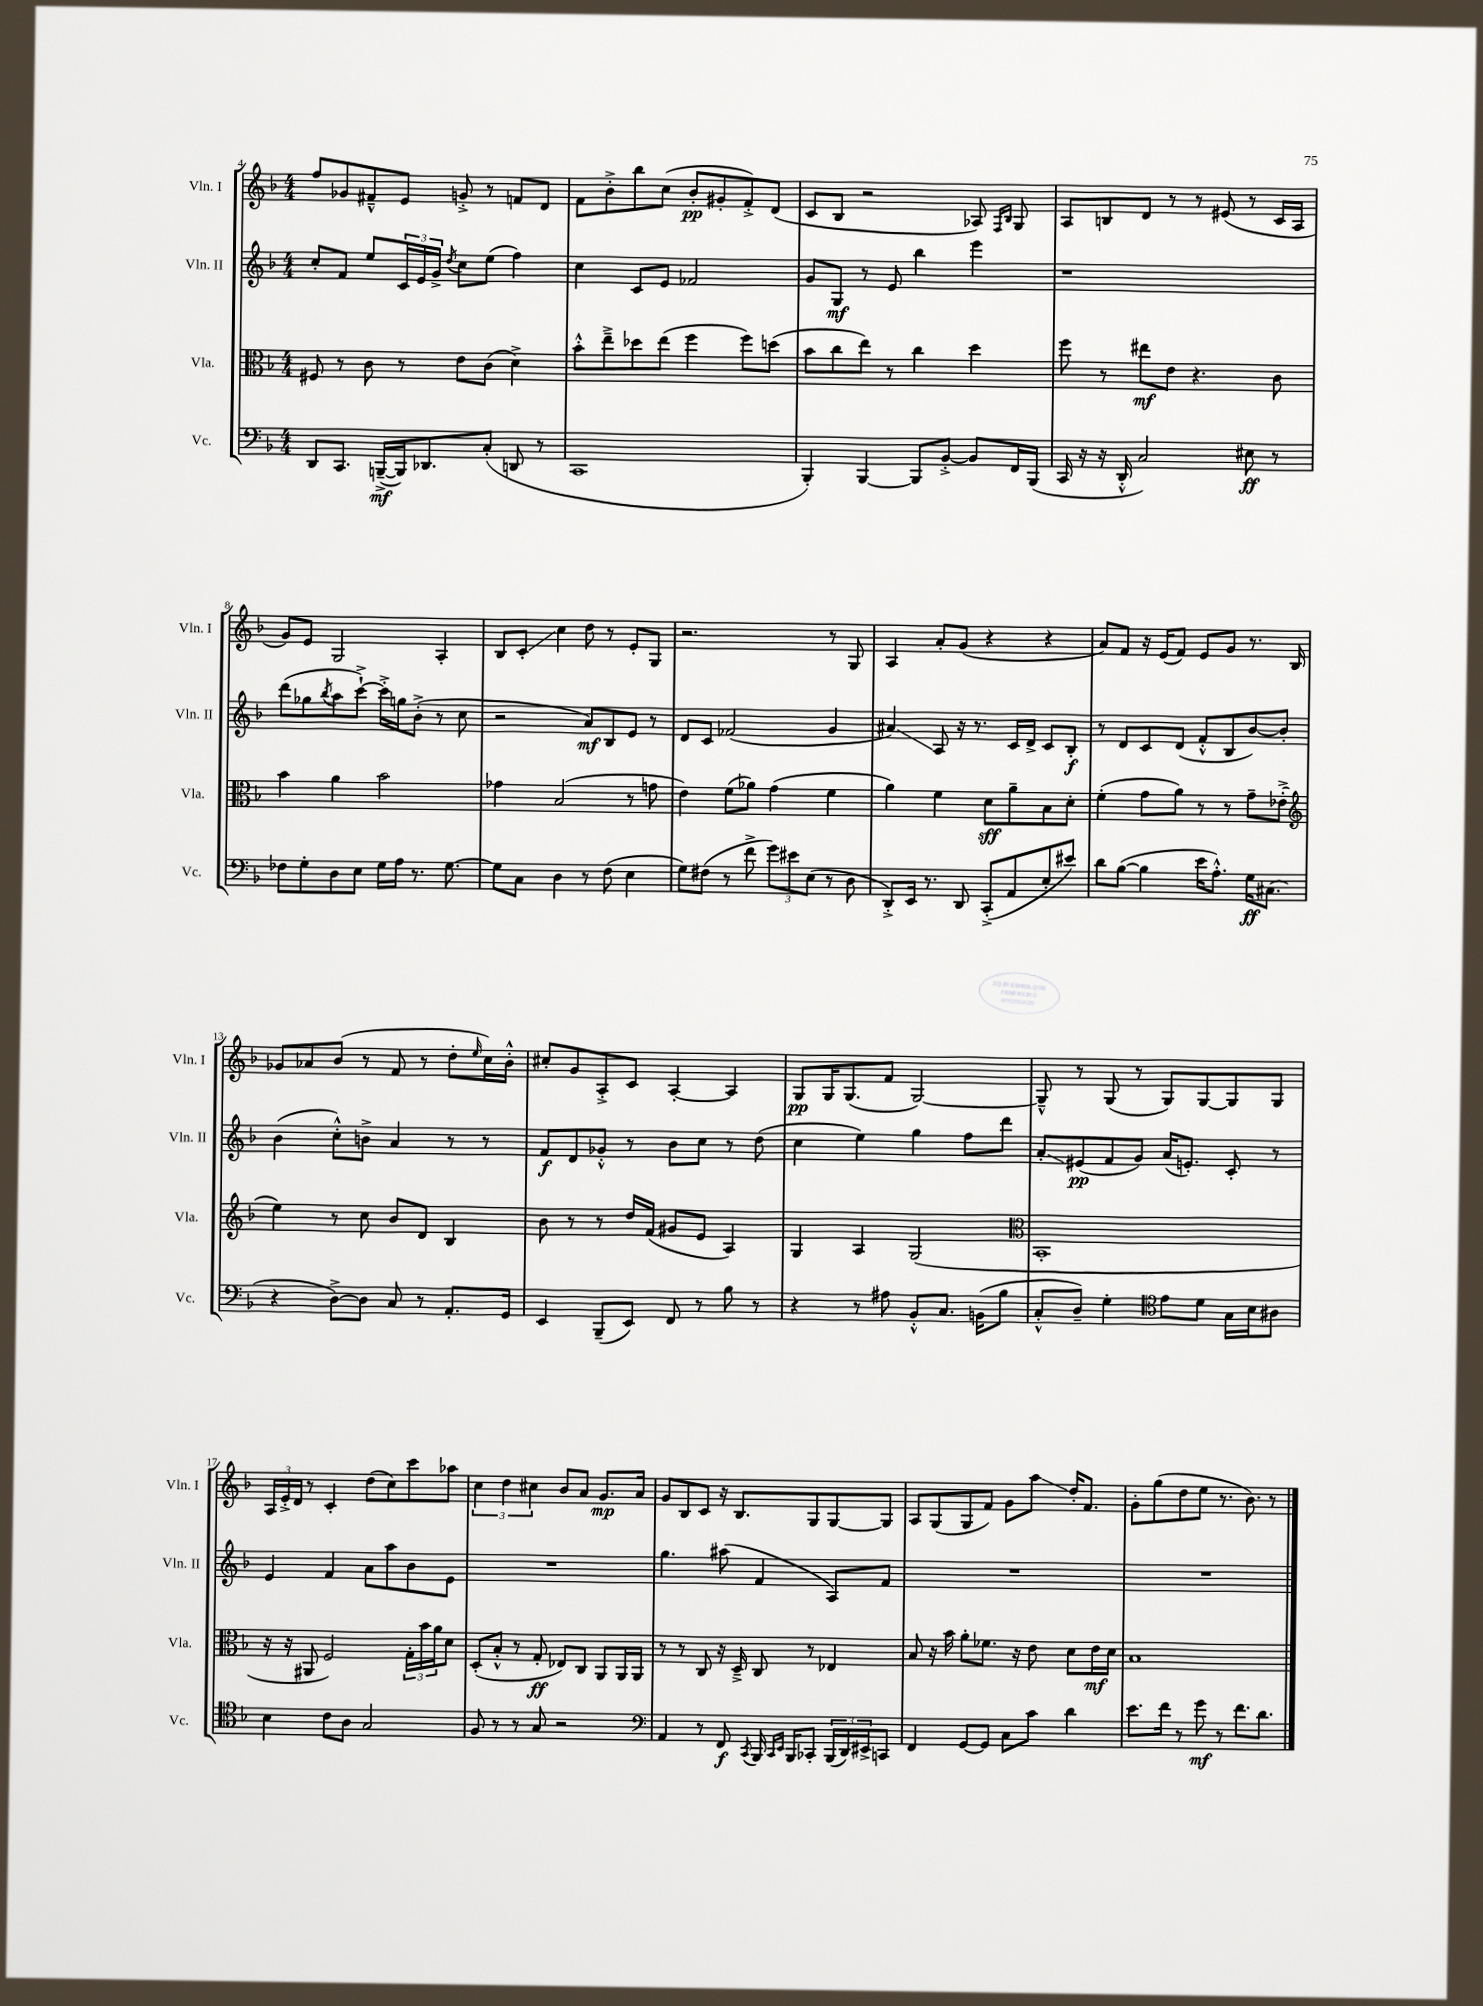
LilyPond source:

<<
\new StaffGroup <<
\new Staff = "s0" \with { instrumentName = "Vln. I" shortInstrumentName = "Vln. I" } {
    \clef treble \key f \major \numericTimeSignature \time 4/4
    f''8 ges'8 fis'8---^ e'8 g'8-.-> r8 f'8 d'8 |
    f'8 bes'8-.-> bes''8 c''8( bes'8-.\pp gis'8-. f'8-.->) d'8( |
    c'8 bes8 r2 aes8) \grace { f16 bes16 } g8 |
    a8 b8 d'8 r8 r8 eis'8( r8 c'16 a16 |
    g'8) e'8 g2 a4-. |
    bes8 c'8-.\glissando c''4 d''8 r8 e'8-. g8 |
    r2. r8 g8 |
    a4 a'8-. g'8( r4 r4 |
    a'8) f'8 r16 e'16( f'8) e'8 g'8 r8. bes16 |
    ges'8 aes'8 bes'8( r8 f'8 r8 d''8-. \grace { e''16 } c''16) bes'16-.-^ |
    cis''8-. g'8 a8-.-> c'8 a4~-. a4 |
    g8\pp g16 g8.( f'8 g2~) |
    g8---^ r8 g8( r8 g8) g8~ g8 g8 |
    \tuplet 3/2 { a16 e'16-.-> d'16 } r8 c'4-. d''8( c''8) c'''8 aes''8 |
    \tuplet 3/2 { c''4 d''4 cis''4 } bes'8 a'8 g'8.\mp a'16 |
    g'8 bes8 c'8 r16 bes8. g8 g8~ g8 |
    a8 g8( g8 f'8) g'8 a''8\glissando d''16-. f'8. |
    g'8-. g''8( d''8 e''8 r8. bes'8.) r8 \bar "|." |
}
\new Staff = "s1" \with { instrumentName = "Vln. II" shortInstrumentName = "Vln. II" } {
    \clef treble \key f \major \numericTimeSignature \time 4/4
    c''8-. f'8 e''8 \tuplet 3/2 { c'16 e'16 g'16-> } \acciaccatura { d''8 } c''8 e''8( f''4) |
    c''4 c'8 e'8 fes'2 |
    g'8 g8\mf r8 e'8 bes''4 e'''4 |
    r1 |
    d'''8( ges''8 \acciaccatura { bes''8 } a''8 c'''8~-!->) c'''16-.-> g''16 bes'8-.->( r8 c''8 |
    r2 a'8\mf) bes8 e'8 r8 |
    d'8 c'8 fes'2( g'4 |
    ais'4\glissando) a8 r16 r8. c'16 d'16-> c'8 bes8-.\f |
    r8 d'8 c'8 d'8( f'8-.-^ bes8 bes'8~) bes'8-. |
    bes'4( c''8-.-^) b'8-> a'4 r8 r8 |
    f'8\f d'8 ges'8-.-^ r8 bes'8 c''8 r8 d''8( |
    c''4 e''4) g''4 f''8 d'''8 |
    a'8-.\glissando eis'8\pp( f'8 g'8) a'16( e'8.-.) c'8-. r8 |
    e'4 f'4 a'8 a''8 bes'8 e'8 |
    R1 |
    g''4. ais''8( f'4 a8) f'8 |
    R1 |
    R1 \bar "|." |
}
\new Staff = "s2" \with { instrumentName = "Vla." shortInstrumentName = "Vla." } {
    \clef alto \key f \major \numericTimeSignature \time 4/4
    fis8 r8 c'8 r8 e'8 c'8( d'4->) |
    bes'8-.-^ e''8---> des''8 e''8( f''4 f''8) d''8( |
    bes'8 c''8 e''8) r8 c''4 d''4 |
    f''8 r8 eis''8\mf e'8 r4. c'8 |
    bes'4 a'4 bes'2 |
    ges'4 bes2( r8 g'8 |
    e'4) f'8( aes'8) g'4( f'4 |
    a'4) f'4 d'8\sff a'8-- bes8 d'8-. |
    f'4-.( g'8 a'8) r8 r8 g'8-- ees'8-.->( |
    \clef treble e''4) r8 c''8 bes'8 d'8 bes4 |
    bes'8 r8 r8 d''16 f'16( gis'8 e'8 a4) |
    g4 a4 g2( |
    \clef alto bes,1-. |
    r16 r16 ais,8 f2) \tuplet 3/2 { g16-. bes'16 a'16 } d'8 |
    d8-.( bes8-.-^ r8 g8-.\ff ees8) c8 a,8 a,16 a,16 |
    r8 r8 c8 r16 d16---> c8 r8 ees4 |
    bes8 r16 bes'16 a'8-. fes'8. r16 e'8 d'8 e'16\mf d'16 |
    bes1 \bar "|." |
}
\new Staff = "s3" \with { instrumentName = "Vc." shortInstrumentName = "Vc." } {
    \clef bass \key f \major \numericTimeSignature \time 4/4
    d,8 c,8. b,,16~--->\mf( b,,16) des,8. c8-.( d,8 r8 |
    c,1 |
    bes,,4-.) bes,,4~ bes,,8 bes,8~-.-> bes,8 f,16 bes,,16( |
    c,16 r16 r16 d,16-.-^ c2) eis8\ff r8 |
    fes8 g8-. d8 e8 g16 a16 r8. g8.~ |
    g8 c8 d4 r8 f8( e4 |
    g8) fis8( r8 f'8-> \tuplet 3/2 { g'8) eis'8 e8( } r8 d8 |
    d,8-.->) e,16 r8. d,8 c,8-.->( a,8 e8-. eis'8) |
    d'8 bes8~( bes4 e'16 a8.-.-^) g16\ff cis8.( |
    r4 d8~->) d8 c8 r8 a,8.-. g,16 |
    e,4 bes,,8--( e,8) f,8 r8 bes8 r8 |
    r4 r8 ais8 bes,8-.-^ c8. b,16( bes8 |
    c8-.-^ d8--) g4-. \clef tenor e'8 d'8 g16 bes16 ais8 |
    bes4 c'8 a8 g2 |
    f8 r8 r8 g8 r2 |
    \clef bass a,4 r8 f,8\f \acciaccatura { c,8 } bes,,16 \grace { c,16 e,16 } bes,,16 ces,8-. \tuplet 3/2 { bes,,16( d,16) eis,16-> } c,8 |
    f,4 g,8~ g,8 c8 c'8 d'4 |
    e'8. f'16 r8 g'8\mf r8 f'8. d'8. \bar "|." |
}
>>
>>
\layout { \context { \Score currentBarNumber = #4 } }
